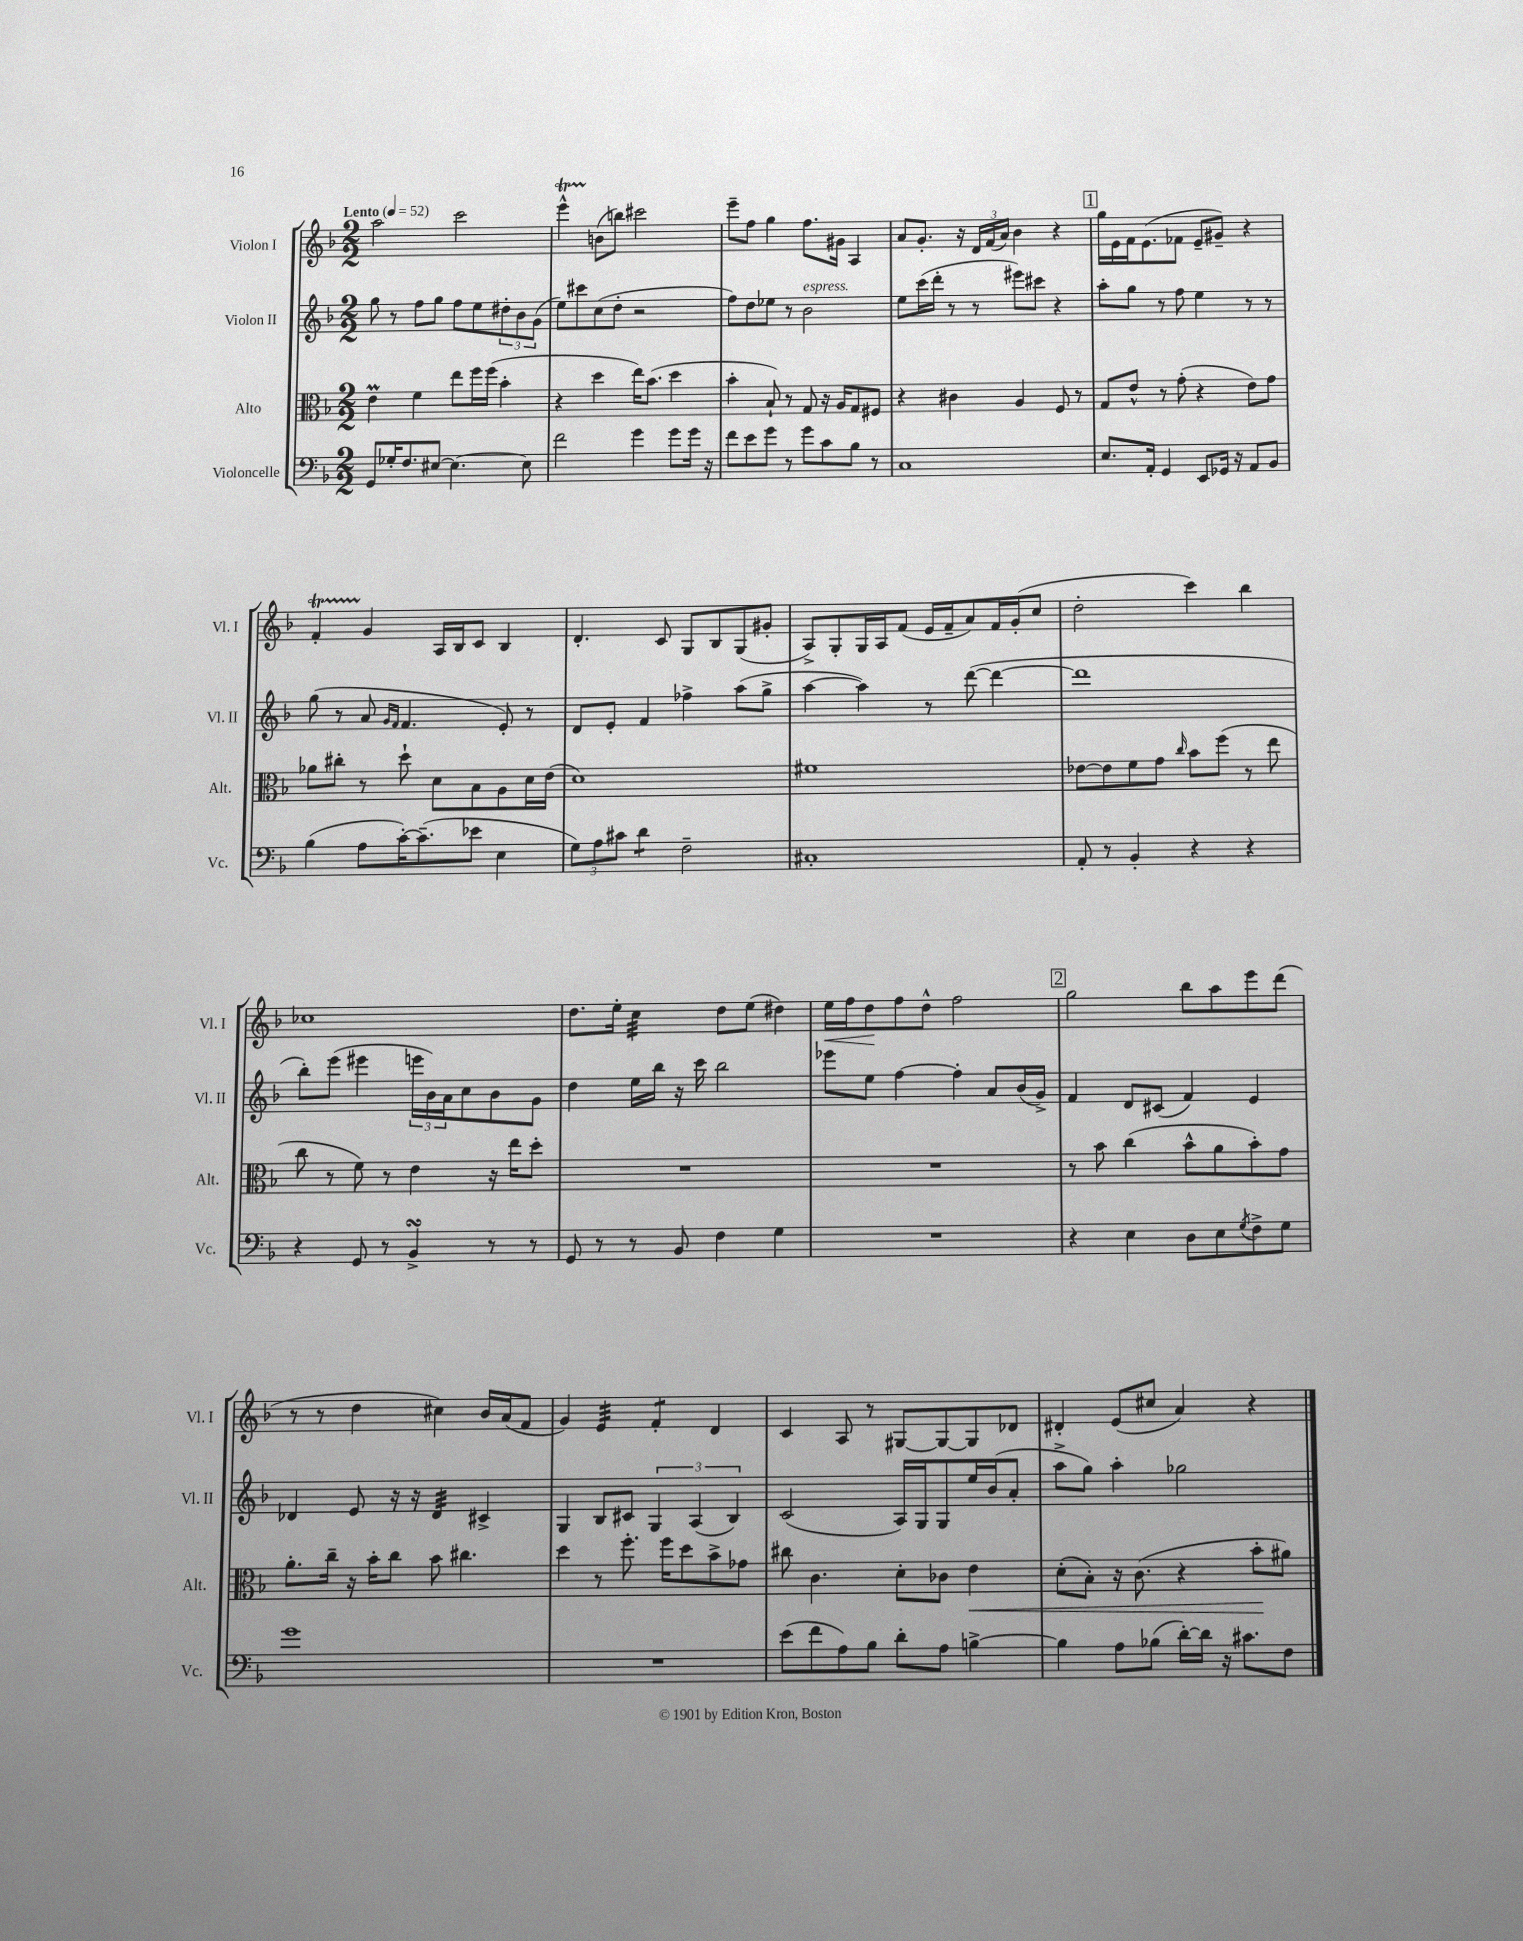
<<
\new StaffGroup <<
\new Staff = "s0" \with { instrumentName = "Violon I" shortInstrumentName = "Vl. I" } {
    \clef treble \key f \major \numericTimeSignature \time 2/2 \tempo "Lento" 4 = 52
    a''2 c'''2 |
    e'''4-^\startTrillSpan b'8\stopTrillSpan( b''8) cis'''2 |
    e'''8-- f''8 g''4 f''8. gis'16 a4 |
    a'8 g'8.-. r16 \tuplet 3/2 { d'16 f'16( a'16) } bes'4 r4 |
    \mark \markup { \box "1" } g''16 e'16 f'16 e'8.( fes'8 e'8-- gis'8--) r4 |
    f'4-.\startTrillSpan g'4\stopTrillSpan a16 bes16 c'8 bes4 |
    d'4.-. c'8 g8 bes8 g8( gis'8-. |
    a8->) g8-. g16 a16 f'8( e'16 f'16-- a'8) f'16 g'16-.( c''8 |
    d''2-. c'''4) bes''4 |
    ces''1 |
    d''8. e''16-. c''4:32 d''8 e''8( dis''4) |
    e''16\< f''16 d''8\! f''8 d''8-^ f''2 |
    \mark \markup { \box "2" } g''2 bes''8 a''8 e'''8 d'''8( |
    r8 r8 d''4 cis''4) bes'16 a'16( f'8 |
    g'4) e'4:32 f'4:8-. d'4 |
    c'4 a8 r8 gis8~ gis8~ gis8 des'8 |
    dis'4-. e'8( cis''8 a'4) r4 \bar "|." |
}
\new Staff = "s1" \with { instrumentName = "Violon II" shortInstrumentName = "Vl. II" } {
    \clef treble \key f \major \numericTimeSignature \time 2/2
    g''8 r8 f''8 g''8 f''8 e''8 \tuplet 3/2 { dis''8-. bes'8 g'8( } |
    e''8) cis'''8 c''8( d''8-. r2 |
    f''8) d''8 ees''8 r8 bes'2^\markup { \italic "espress." } |
    e''8 c'''16( d'''16-. r8 r8 eis'''8) cis'''8 r4 |
    \mark \markup { \box "1" } a''8-. g''8 r8 f''8 e''4 r8 r8 |
    g''8( r8 a'8 \grace { g'16 f'16 } f'4. e'8-.) r8 |
    d'8 e'8-. f'4 fes''4-> a''8( g''8-> |
    a''4~ a''4) r8 d'''8~( d'''4~ |
    d'''1 |
    bes''8-.) e'''8( eis'''4 \tuplet 3/2 { e'''16 bes'16) a'16 } c''8 bes'8 g'8 |
    d''4 e''16 bes''16 r16 c'''16 bes''2 |
    ees'''8 e''8 f''4~ f''4-. a'8 bes'16( g'16->) |
    \mark \markup { \box "2" } f'4 d'8 cis'8( f'4) e'4 |
    des'4 e'8 r16 r16 des'4:32 cis'4-> |
    g4 bes8 cis'8 \tuplet 3/2 { g4 a4( bes4) } |
    c'2( a16) g16 g8 e''16 bes'16( a'8-. |
    a''8-> g''8) a''4-. ges''2 \bar "|." |
}
\new Staff = "s2" \with { instrumentName = "Alto" shortInstrumentName = "Alt." } {
    \clef alto \key f \major \numericTimeSignature \time 2/2
    e'4\prall f'4 e''8 f''16 f''16( bes'4-. |
    r4 d''4 e''16) bes'8.( d''4 |
    bes'4-. bes8-!) r8 g8 r16 a16 g8 fis8 |
    r4 cis'4 a4 f8 r8 |
    \mark \markup { \box "1" } g8 e'8-^ r8 g'8-.( r4 e'8) g'8 |
    aes'8 cis''8-. r8 d''8-! d'8 bes8 a8 d'16 e'16( |
    d'1) |
    fis'1 |
    ees'8~ ees'8 f'8 g'8 \grace { c''16 } bes'8 f''8( r8 e''8 |
    c''8 r8 f'8) r8 e'4 r16 e''16 d''8-. |
    R1 |
    R1 |
    \mark \markup { \box "2" } r8 bes'8 c''4( bes'8-^ a'8 bes'8-.) g'8 |
    a'8.-. c''16-- r16 bes'16-. c''8 bes'8 cis''4. |
    d''4 r8 f''8.-. f''16 d''8 bes'8-> ges'8 |
    cis''8 c'4. d'8-. ces'8 e'4\< |
    d'8-.( bes8-.) r16 c'8.( r4 bes'8-.\! ais'8) \bar "|." |
}
\new Staff = "s3" \with { instrumentName = "Violoncelle" shortInstrumentName = "Vc." } {
    \clef bass \key f \major \numericTimeSignature \time 2/2
    g,8 ges16-. f8. eis8~ eis4.~ eis8 |
    f'2 g'4 g'8 g'16 r16 |
    f'8 e'8 g'8 r8 g'8 c'8 bes8 r8 |
    c1 |
    \mark \markup { \box "1" } e8. a,16-. g,4 e,8 ges,16 r16 a,8 bes,8 |
    bes4( a8 c'16~-.) c'8.--( ees'8 e4 |
    \tuplet 3/2 { g8) a8 cis'8 } d'4:8 f2-- |
    cis1-. |
    a,8-. r8 bes,4-. r4 r4 |
    r4 g,8 r8 bes,4->\turn r8 r8 |
    g,8 r8 r8 bes,8 f4 g4 |
    R1 |
    \mark \markup { \box "2" } r4 e4 d8 e8 \acciaccatura { g8 } f8-> g8 |
    g'1 |
    R1 |
    e'8( f'8 a8) bes8 d'8-. a8 b4~-> |
    b4 a8 bes8( d'16~-.) d'16 r16 cis'8. f8 \bar "|." |
}
>>
>>
\layout { \context { \Score \remove "Bar_number_engraver" } }
